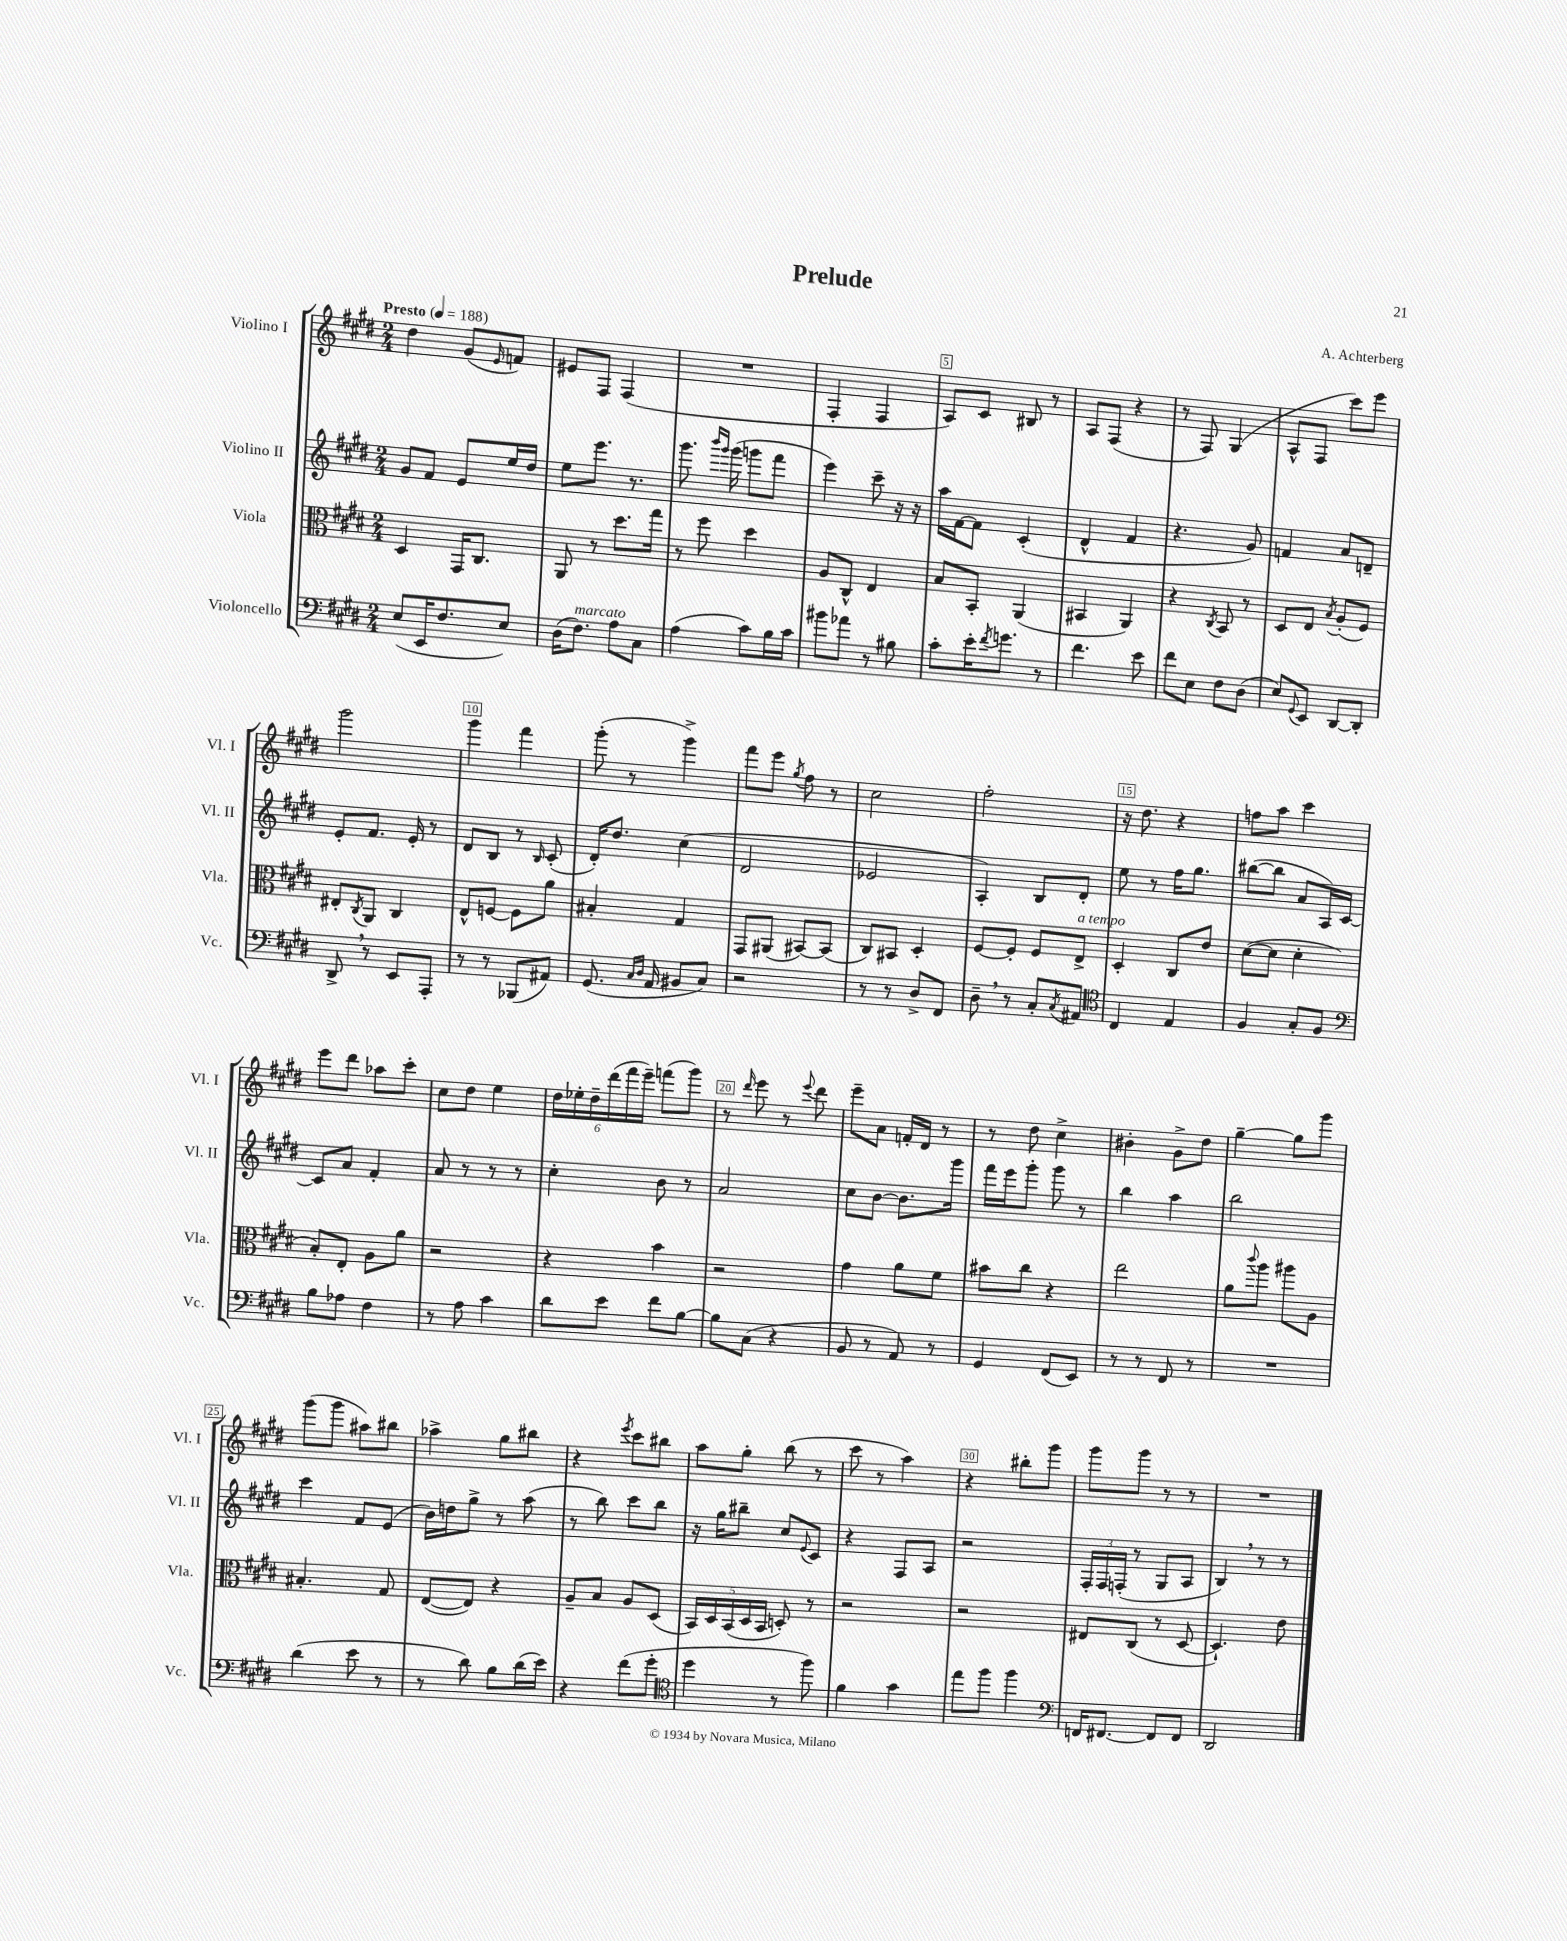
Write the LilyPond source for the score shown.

\header { title = "Prelude" composer = "A. Achterberg" }
<<
\new StaffGroup <<
\new Staff = "s0" \with { instrumentName = "Violino I" shortInstrumentName = "Vl. I" } {
    \clef treble \key e \major \numericTimeSignature \time 2/4 \tempo "Presto" 4 = 188
    dis''4 gis'8( \grace { e'16 } f'8) |
    eis'8 fis8 fis4( |
    R2 |
    fis4-. fis4 |
    a8) cis'8 bis8 r8 |
    a8 fis8( r4 |
    r8 fis8) gis4( |
    a8-^ fis8 cis'''8) e'''8 |
    gis'''2 |
    gis'''4 fis'''4 |
    gis'''8-.( r8 gis'''4->) |
    fis'''8 e'''8 \acciaccatura { gis''8 } fis''8 r8 |
    cis''2 |
    fis''2-. |
    r16 dis''8. r4 |
    f''8 a''8 cis'''4 |
    e'''8 dis'''8 aes''8 cis'''8-. |
    cis''8 dis''8 e''4 |
    \tuplet 6/4 { dis''16 ees''16-. dis''16-- dis'''16( fis'''16 e'''16--) } f'''8( gis'''8) |
    r8 \grace { dis'''16 } e'''8 r8 \appoggiatura { e'''8 } dis'''8 |
    e'''8-- a'8 f'16-. dis'16 r8 |
    r8 dis''8 cis''4-> |
    bis'4-. gis'8-> dis''8 |
    gis''4~-- gis''8 gis'''8 |
    gis'''8( gis'''8 ais''8) bis''8 |
    aes''4-> gis''8 bis''8 |
    r4 \acciaccatura { e'''8 } cis'''8 bis''8 |
    a''8 gis''8-. b''8( r8 |
    cis'''8 r8 a''4) |
    r4 bis''8-. gis'''8 |
    gis'''8 gis'''8 r8 r8 |
    R2 \bar "|." |
}
\new Staff = "s1" \with { instrumentName = "Violino II" shortInstrumentName = "Vl. II" } {
    \clef treble \key e \major \numericTimeSignature \time 2/4
    gis'8 fis'8 e'8 e''16 dis''16 |
    e''8 e'''8. r8. |
    gis'''8. \grace { b'''16 gis'''16 } gis'''16( g'''8 fis'''8 |
    e'''4) cis'''8-- r16 r16 |
    a''16 fis'16~ fis'8 cis'4-.( |
    dis'4-^ fis'4 |
    r4. gis'8) |
    f'4 a'8 d'8-- |
    e'8-. fis'8. e'16-. r8 |
    dis'8 b8 r8 \grace { b16 } cis'8-.( |
    dis'16-.) dis''8. cis''4( |
    dis'2 |
    ees'2 |
    a4-.) b8 dis'8-. |
    e''8 r8 fis''16 gis''8. |
    bis''8~( bis''8 a'8 a16) cis'16~ |
    cis'8 a'8 fis'4-. |
    a'8 r8 r8 r8 |
    cis''4-. b'8 r8 |
    a'2 |
    cis''8 b'8~ b'8. gis'''16 |
    fis'''16 e'''16 gis'''8-. gis'''8 r8 |
    b''4 a''4 |
    b''2 |
    cis'''4 fis'8 e'8( |
    b'16) d''16 gis''8-> r8 a''8( |
    r8 b''8) cis'''8 b''8 |
    r16 gis''16 bis''8-- cis''8 \appoggiatura { e'8 } cis'8 |
    r4 fis8 a8 |
    r2 |
    \tuplet 3/2 { fis16-. fis16 f16-.( } r8 gis8 a8 |
    b4) \breathe r8 r8 \bar "|." |
}
\new Staff = "s2" \with { instrumentName = "Viola" shortInstrumentName = "Vla." } {
    \clef alto \key e \major \numericTimeSignature \time 2/4
    dis4 gis,16 cis8. |
    a,8 r8 dis''8. gis''16 |
    r8 fis''8 dis''4 |
    a8 cis8-^ e4 |
    b8 b,8-. a,4( |
    bis,4 a,4) |
    r4 \acciaccatura { cis8 } b,8 r8 |
    dis8 e8 \acciaccatura { b8 } a8-.( fis8) |
    eis8-. \acciaccatura { cis8 } a,8 cis4 |
    e8-^ f8~ f8 a'8 |
    bis4-. gis4 |
    gis,8 ais,8( bis,8~) bis,8( |
    cis8) bis,8 dis4-. |
    fis8~ fis8-. fis8 e8->^\markup { \italic "a tempo" } |
    dis4-. cis8 e'8 |
    dis'8~( dis'8 dis'4-. |
    b8-.) e8-. a8 a'8 |
    r2 |
    r4 b'4 |
    r2 |
    gis'4 a'8 fis'8 |
    bis'8 cis''8 r4 |
    e''2 |
    a'8 \appoggiatura { cis'''8 } a''8 ais''8 a8 |
    bis4.-. gis8 |
    e8~( e8) r4 |
    a8-- b8 a8 dis8( |
    \tuplet 5/4 { b,16) dis16 b,16( dis16 b,16 } d8-.) r8 |
    r2 |
    r2 |
    eis8 cis8( r8 dis8~ |
    dis4.-!) e'8 \bar "|." |
}
\new Staff = "s3" \with { instrumentName = "Violoncello" shortInstrumentName = "Vc." } {
    \clef bass \key e \major \numericTimeSignature \time 2/4
    e8( e,16 fis8. e8) |
    dis16( fis8.^\markup { \italic "marcato" }) a8 cis8 |
    a4( cis'8) b16 cis'16 |
    bis'8 aes'8 r8 bis8 |
    cis'8-. e'16-. \acciaccatura { fis'8 } g'8. r8 |
    fis'4. e'8 |
    fis'8 e8 fis8 dis8( |
    e8) \appoggiatura { gis,8 } e,8 dis,8~ dis,8-. |
    dis,8-> \breathe r8 e,8 a,,8-. |
    r8 r8 bes,,8( ais,8) |
    gis,8.( \grace { cis16 dis16 } a,16 bis,8 cis8) |
    r2 |
    r8 r8 dis8-> fis,8 |
    dis8-- \breathe r8 cis8-. \acciaccatura { cis8 } ais,8 |
    \clef tenor cis4 e4 |
    fis4 gis8-. fis8 |
    \clef bass b8 aes8 fis4 |
    r8 a8 cis'4 |
    dis'8 e'8 fis'8 b8~ |
    b8 cis8( r4 |
    b,8 r8 a,8) r8 |
    gis,4 fis,8( e,8) |
    r8 r8 fis,8 r8 |
    R2 |
    dis'4( e'8 r8 |
    r8 dis'8) b8 dis'16( e'16) |
    r4 fis'8( gis'8-. |
    \clef tenor dis''4 r8 fis''8) |
    fis'4 gis'4 |
    e''8 fis''8 fis''4 |
    \clef bass f,16 fis,8.~ fis,8 fis,8 |
    dis,2 \bar "|." |
}
>>
>>
\layout { \context { \Score \override BarNumber.break-visibility = ##(#f #t #t) barNumberVisibility = #(every-nth-bar-number-visible 5) \override BarNumber.stencil = #(make-stencil-boxer 0.1 0.3 ly:text-interface::print) } }
